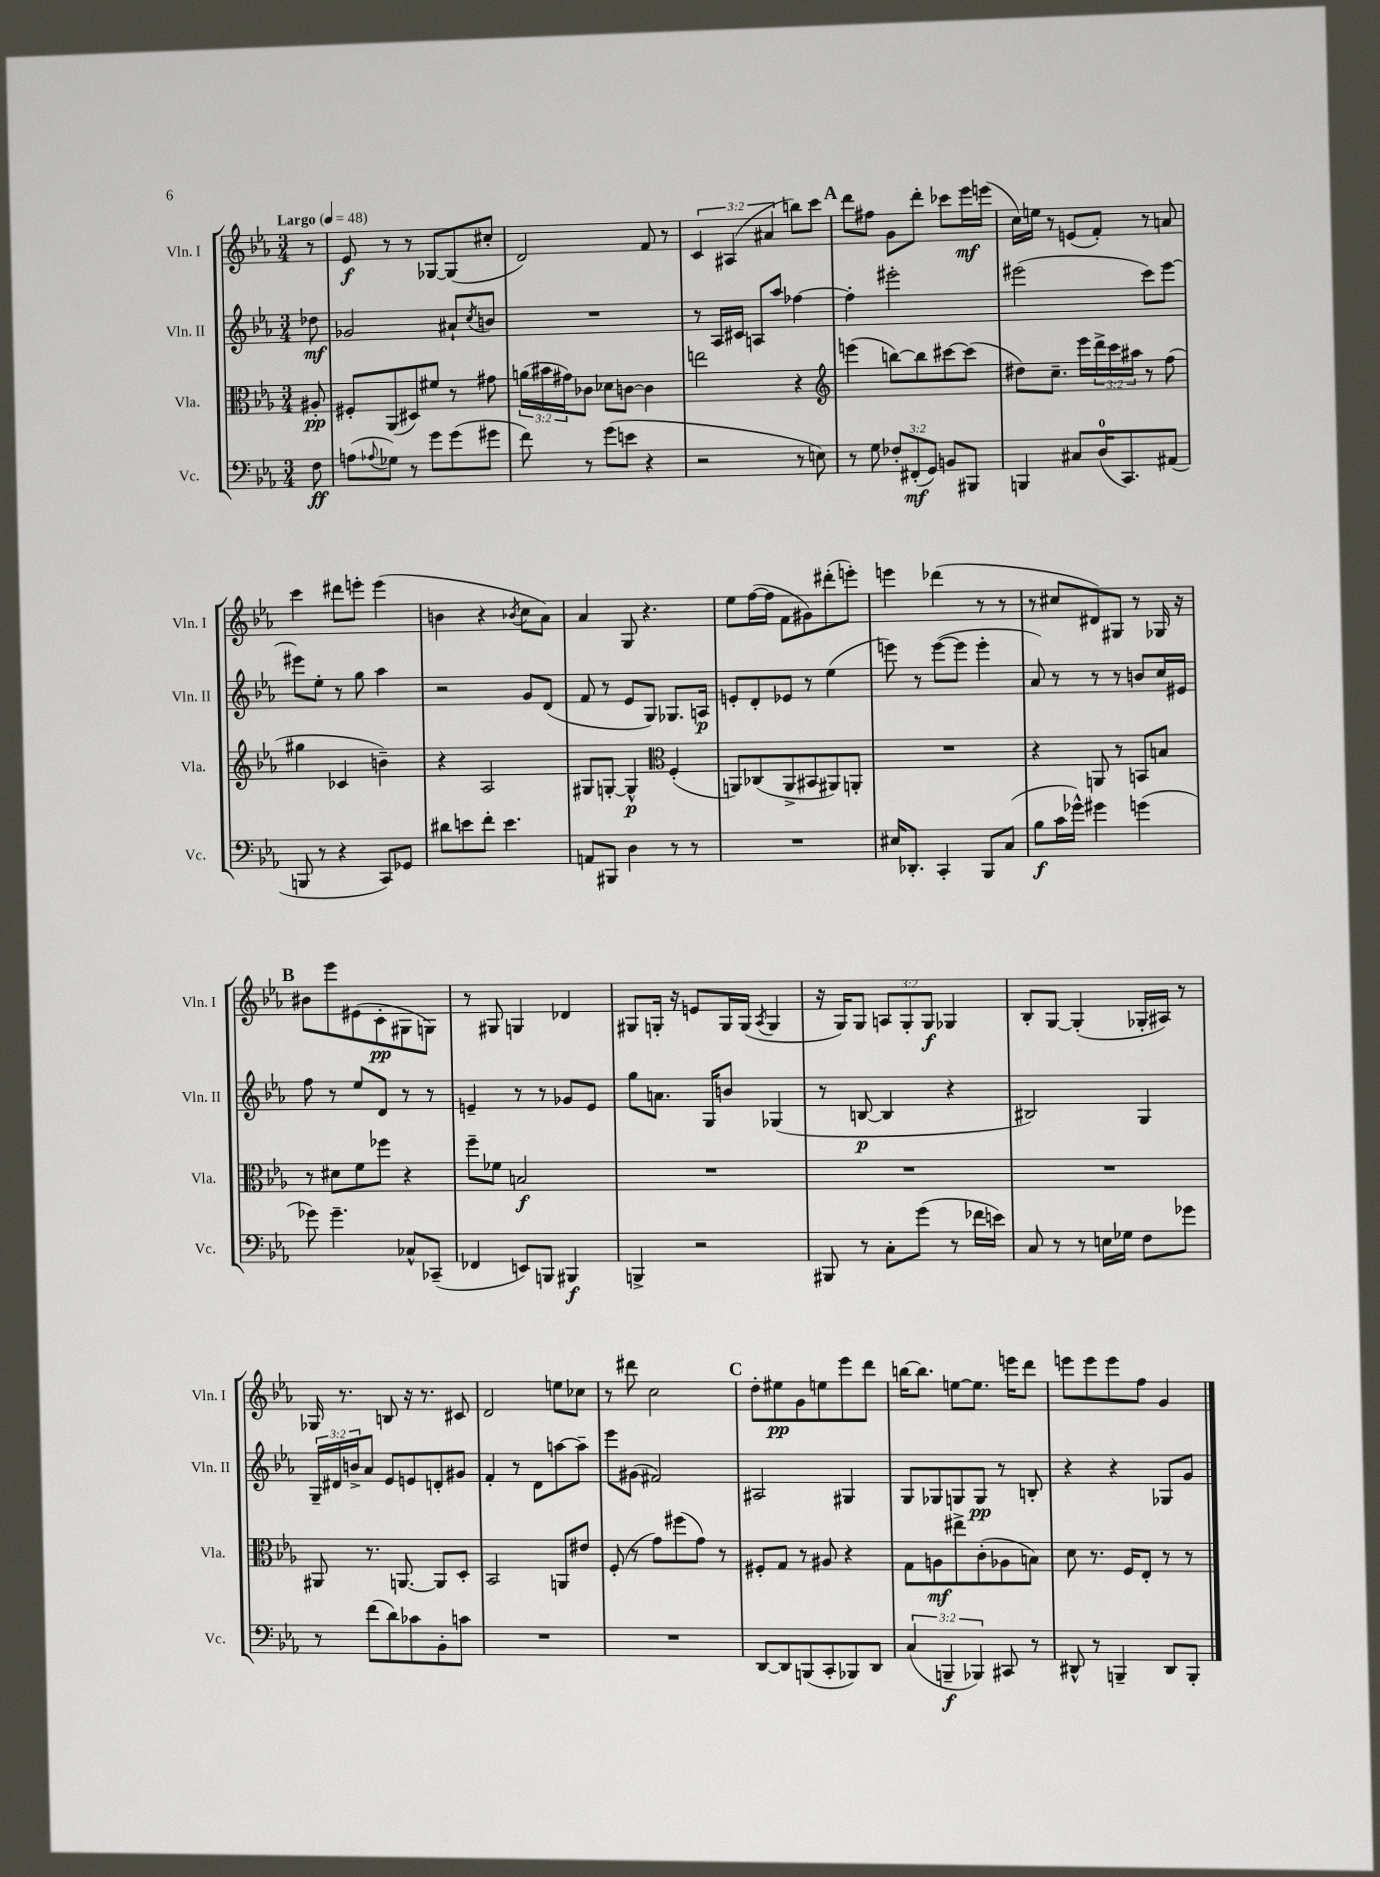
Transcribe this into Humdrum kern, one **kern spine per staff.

**kern	**dynam	**kern	**dynam	**kern	**dynam	**kern	**dynam
*part4	*part4	*part3	*part3	*part2	*part2	*part1	*part1
*staff4	*staff4	*staff3	*staff3	*staff2	*staff2	*staff1	*staff1
*I"Vc.	*	*I"Vla.	*	*I"Vln. II	*	*I"Vln. I	*
*I'Vc.	*	*I'Vla.	*	*I'Vln. II	*	*I'Vln. I	*
*clefF4	*	*clefC3	*	*clefG2	*	*clefG2	*
*k[b-e-a-]	*	*k[b-e-a-]	*	*k[b-e-a-]	*	*k[b-e-a-]	*
*M3/4	*	*M3/4	*	*M3/4	*	*M3/4	*
*MM48	*	*MM48	*	*MM48	*	*MM48	*
=	=	=	=	=	=	=	=
!	!	!	!	!	!	!LO:TX:a:B:t=Largo	!
8F\	ff	8A#X'/	pp	8dd-X\	mf	8r	.
=1	=1	=1	=1	=1	=1	=1	=1
(8An\L	.	8F#X'/L	.	2g-X/	.	8e-/	f
8qqA-X/	.	.	.	.	.	.	.
8G-X\J)	.	(8AA-/	.	.	.	8r	.
8r	.	8D#X/)	.	.	.	8r	.
8g\L	.	8f#X/J	.	.	.	[8G-X/L	.
(8g\	.	8r	.	8a#X`/L	.	(8G-/]	.
.	.	.	.	8qcc/	.	.	.
8g#X\J	.	8g#X\	.	8bn/J	.	8cc#X'/J	.
=2	=2	=2	=2	=2	=2	=2	=2
8f\)	.	(24an\LL	.	2.r	.	2d/)	.
.	.	24b#X\	.	.	.	.	.
.	.	24g#X\J)	.	.	.	.	.
8r	.	8c-X\J	.	.	.	.	.
(8g\L	.	8d-X\L	.	.	.	.	.
8en\J	.	[8cn\J	.	.	.	.	.
4r	.	4c\]	.	.	.	8f/	.
.	.	.	.	.	.	8r	.
=3	=3	=3	=3	=3	=3	=3	=3
2r	.	2een\	.	8r	.	6c/	.
.	.	.	.	16A-/LL	.	.	.
.	.	.	.	.	.	(6A#X/	.
.	.	.	.	16c#X/JJ	.	.	.
.	.	.	.	8An/L	.	.	.
.	.	.	.	.	.	6a#X/	.
.	.	.	.	8aa-/J	.	.	.
8r	.	4r	.	[4ff-X\	.	8bbn\L)	.
8En\)	.	.	.	.	.	8ccc\J	.
!!LO:REH:place=s1:t=A
=4	=4	=4	=4	=4	=4	=4	=4
*	*	*clefG2	*	*	*	*	*
8r	.	(4eeen\	.	4ff-'\]	.	8ddd\L	.
8G\	.	.	.	.	.	8ff#X\J	.
12F-X'/L	.	[8bbn\L)	.	2eee#X'\	.	8g\L	.
(12FF#X'/	mf	.	.	.	.	.	.
.	.	8bb\]	.	.	.	8ddd'\J	.
12GG/J)	.	.	.	.	.	.	.
8BBn/L	.	[8ccc#X\	.	.	.	8ccc-X\L	.
8BBB#X/J	.	(8ccc#\J]	.	.	.	16eee-\L	mf
.	.	.	.	.	.	(16eeen\JJ	.
=5	=5	=5	=5	=5	=5	=5	=5
4BBBn/	.	8dd#X\L)	.	(2eee#X\	.	16cc\LL)	.
.	.	.	.	.	.	16een\JJ	.
.	.	8.cc~\J	.	.	.	8r	.
8C#X/L	.	.	.	.	.	(8en/L	.
.	.	16eee-\LL	.	.	.	.	.
(16D/K	.	24ddd^\	.	.	.	8f'/J)	.
.	.	24ccc\	.	.	.	.	.
8.CC/)	.	.	.	.	.	.	.
.	.	24aa#X\JJ	.	.	.	.	.
.	.	8r	.	8ccc\L)	.	8r	.
(8AA#X/J	.	(8ff\	.	[8eee#\J	.	8an/	.
!!LO:LB:g=z
=6	=6	=6	=6	=6	=6	=6	=6
8BBBn/	.	4gg#X\	.	8eee#X\L]	.	4ccc\	.
8r	.	.	.	8ee-'\J	.	.	.
4r	.	4c-X/	.	8r	.	8ddd#X\L	.
.	.	.	.	8gg\	.	8eeen'\J	.
8CC/L)	.	4bn~\)	.	4aa-\	.	(4eee\	.
8GG-X/J	.	.	.	.	.	.	.
=7	=7	=7	=7	=7	=7	=7	=7
8d#X\L	.	4r	.	2r	.	4bn\	.
8en\	.	.	.	.	.	.	.
8f'\J	.	2A-/	.	.	.	4r	.
4.e\	.	.	.	.	.	.	.
.	.	.	.	.	.	8qb-X/	.
.	.	.	.	8g/L	.	8cc\L	.
.	.	.	.	(8d/J	.	8a-\J)	.
=8	=8	=8	=8	=8	=8	=8	=8
8AAn/L	.	8G#X/L	.	8f/	.	4a-/	.
8BBB#X/J	.	[8Gn'/J	.	8r	.	.	.
4D\	.	4G^^/]	p	8e-/L	.	8G/	.
.	.	.	.	8G/J)	.	4.r	.
*	*	*clefC3	*	*	*	*	*
8r	.	(4F'/	.	8.G-X/L	.	.	.
8r	.	.	.	.	.	.	.
.	.	.	.	16An/Jk	p	.	.
=9	=9	=9	=9	=9	=9	=9	=9
2.r	.	8AAn/L)	.	8en'/L	.	8ee-\L	.
.	.	(8C-X/	.	8d'/	.	([16ff\L	.
.	.	.	.	.	.	16ff\JJ]	.
.	.	8AA^/	.	8e-X/J	.	8f\L	.
.	.	8BB#X/	.	8r	.	8g#X\)	.
.	.	8AA#X/)	.	(4ee-\	.	(8ddd#X'\	.
.	.	8AAn'/J	.	.	.	8eeen'\J)	.
=10	=10	=10	=10	=10	=10	=10	=10
16E#X/KL	.	2.r	.	8eeen\)	.	4eeen\	.
8.DD-X'/J	.	.	.	.	.	.	.
.	.	.	.	8r	.	.	.
4CC'/	.	.	.	([8eee\L	.	(4ddd-X\	.
.	.	.	.	8eee\J]	.	.	.
8BBB-/L	.	.	.	4eee'\	.	8r	.
(8C/J	.	.	.	.	.	8r	.
=11	=11	=11	=11	=11	=11	=11	=11
8B-\L	f	4r	.	8a-/)	.	8r	.
16c\L	.	.	.	8r	.	8cc#X/L	.
16g-X^^\JJ)	.	.	.	.	.	.	.
4g#X\	.	8AAn/	.	8r	.	8d#X/)	.
.	.	8r	.	8r	.	8G#X/J	.
(4gn\	.	8BBn/L	.	8bn/L	.	8r	.
.	.	8Bn/J	.	16cc/L	.	16G-X/	.
.	.	.	.	16e#X/JJ	.	16r	.
!!LO:LB:g=z
!!LO:REH:place=s1:t=B
=12	=12	=12	=12	=12	=12	=12	=12
8g-X\)	.	8r	.	8ff\	.	8b#X\L	.
4.g-~\	.	8d#X\L	.	8r	.	8eee-\	.
.	.	8f\	.	8ee-/L	.	(8e#X\	.
.	.	8ff-X\J	.	8d/J	.	8c'\	pp
8C-X^^/L	.	4r	.	8r	.	8G#X\	.
(8CC-X~/J	.	.	.	8r	.	8Gn\J)	.
=13	=13	=13	=13	=13	=13	=13	=13
4FF-X/	.	8ff~\L	.	4en~/	.	8r	.
.	.	8f-X\J	.	.	.	8G#X/	.
8EEn/L)	.	2Bn/	f	8r	.	4Gn/	.
8BBBn/J	.	.	.	8r	.	.	.
4BBB#X/	f	.	.	8g-X/L	.	4d-X/	.
.	.	.	.	8e/J	.	.	.
=14	=14	=14	=14	=14	=14	=14	=14
4BBBn^/	.	2.r	.	8gg\L	.	8G#X/L	.
.	.	.	.	8.an\J	.	16Gn'/Jk	.
.	.	.	.	.	.	16r	.
2r	.	.	.	.	.	8en/L	.
.	.	.	.	16G/KL	.	.	.
.	.	.	.	8bn/J	.	16G/L	.
.	.	.	.	.	.	(16G/JJ	.
.	.	.	.	.	.	8qA-/	.
.	.	.	.	(4G-X/	.	4G/	.
=15	=15	=15	=15	=15	=15	=15	=15
8BBB#X/	.	2.r	.	8r	.	16r	.
.	.	.	.	.	.	16G/KL)	.
8r	.	.	.	[8Bn/	p	8G/J	.
8C'\L	.	.	.	4B/]	.	12An/L	.
.	.	.	.	.	.	12G'/	.
(8g\J	.	.	.	.	.	.	.
.	.	.	.	.	.	12G/J	f
8r	.	.	.	4r	.	4G-X/	.
16f-X\LL	.	.	.	.	.	.	.
16en\JJ)	.	.	.	.	.	.	.
=16	=16	=16	=16	=16	=16	=16	=16
8C/	.	2.r	.	2B#X/)	.	8B-'/L	.
8r	.	.	.	.	.	[8G/J	.
8r	.	.	.	.	.	(4G'/]	.
16En\LL	.	.	.	.	.	.	.
16G-X\JJ	.	.	.	.	.	.	.
8F\L	.	.	.	4G/	.	16G-X'/LL	.
.	.	.	.	.	.	16A#X/JJ)	.
8g-X\J	.	.	.	.	.	8r	.
!!LO:LB:g=z
=17	=17	=17	=17	=17	=17	=17	=17
8r	.	8AA#X/	.	24G~/LL	.	16G-X/	.
.	.	.	.	24d#X/	.	.	.
.	.	.	.	.	.	8.r	.
.	.	.	.	24bn^/J	.	.	.
(8f\L	.	8.r	.	8a-/J	.	.	.
8d\)	.	.	.	8e-/L	.	8Bn/	.
.	.	[8.AAn/	.	.	.	.	.
8c-X\	.	.	.	8en/	.	16r	.
.	.	.	.	.	.	8.r	.
8BB-'\	.	8AA/L]	.	8dn'/	.	.	.
8cn\J	.	8D'/J	.	8g#X/J	.	8c#X/	.
=18	=18	=18	=18	=18	=18	=18	=18
2.r	.	2BB-/	.	4f'/	.	2d/	.
.	.	.	.	8r	.	.	.
.	.	.	.	8d\L	.	.	.
.	.	8AAn/L	.	[8aan\	.	8een\L	.
.	.	8e#X/J	.	8aa~\J]	.	8cc-X\J	.
=19	=19	=19	=19	=19	=19	=19	=19
2.r	.	(8F'/	.	8eee-\L	.	8r	.
.	.	8r	.	(8g#X\J	.	8ddd#X\	.
.	.	8g\L)	.	2f#X/)	.	2cc\	.
.	.	(8ff#X\	.	.	.	.	.
.	.	8g\J)	.	.	.	.	.
.	.	8r	.	.	.	.	.
!!LO:REH:place=s1:t=C
=20	=20	=20	=20	=20	=20	=20	=20
[8DD/L	.	8F#X'/L	.	2A#X/	.	8dd'\L	.
8DD/]	.	8G/J	.	.	.	8ee#X\	pp
(8BBBn/	.	8r	.	.	.	8g\	.
8CC'/	.	8A#X/	.	.	.	8een\	.
8BBB-X/)	.	4r	.	4G#X/	.	8eee-\	.
8DD/J	.	.	.	.	.	8ddd\J	.
=21	=21	=21	=21	=21	=21	=21	=21
(6C/	.	8G\L	.	8G/L	.	[16bbn\KL	.
.	.	.	.	.	.	8.bb\J]	.
.	.	8An\	mf	8G-X/	.	.	.
6BBBn~/	f	.	.	.	.	.	.
.	.	8ee#X^\	.	8Gn/	.	[8een\L	.
6BBB-X/)	.	.	.	.	.	.	.
.	.	(8c'\	.	8G/J	pp	8.ee\J]	.
8CC#X/	.	8A-X\	.	8r	.	.	.
.	.	.	.	.	.	16eeen\KL	.
8r	.	8Bn\J)	.	8Bn'/	.	8ddd\J	.
=22	=22	=22	=22	=22	=22	=22	=22
8DD#X^^/	.	8d\	.	4r	.	8eeen\L	.
8r	.	8.r	.	.	.	8eee\	.
4BBBn~/	.	.	.	4r	.	8eee\	.
.	.	16F/KL	.	.	.	.	.
.	.	8E-'/J	.	.	.	8ff\J	.
8DD#/L	.	8r	.	8G-X/L	.	4g/	.
8BBB'/J	.	8r	.	8g/J	.	.	.
==	==	==	==	==	==	==	==
*-	*-	*-	*-	*-	*-	*-	*-
